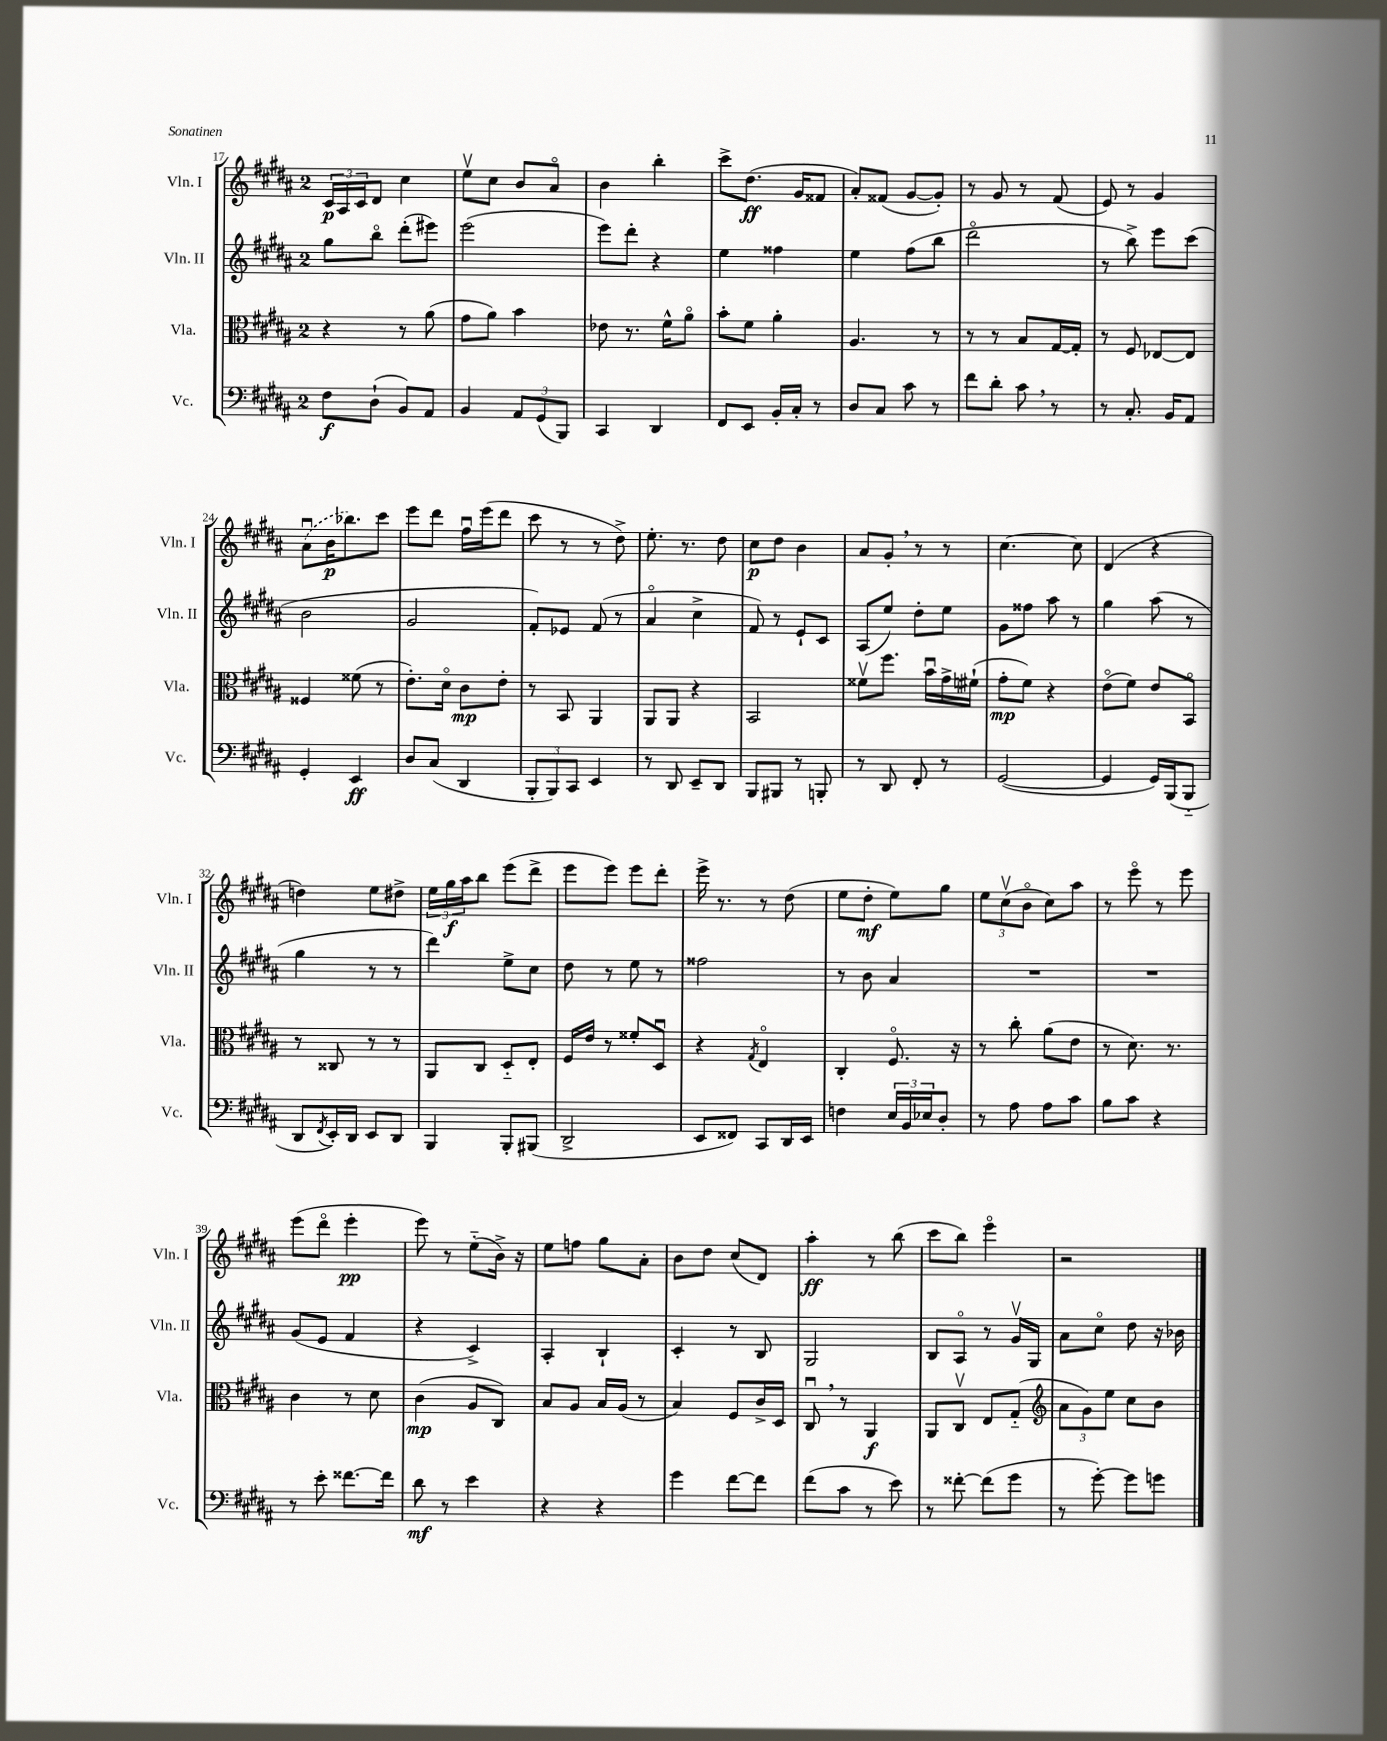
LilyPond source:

<<
\new StaffGroup <<
\new Staff = "s0" \with { instrumentName = "Vln. I" shortInstrumentName = "Vln. I" } {
    \clef treble \key b \major \once \override Staff.TimeSignature.style = #'single-digit \time 2/4
    \tuplet 3/2 { cis'16\p ais16 cis'16 } dis'8 cis''4 |
    e''8\upbow cis''8 b'8 ais'8\flageolet |
    b'4 b''4-. |
    cis'''8-> dis''8.\ff( gis'16 fisis'8 |
    ais'8-.) fisis'8( gis'8~ gis'8-.) |
    r8 gis'8 r8 fis'8( |
    e'8) r8 gis'4 |
    \once \slurDashed ais'8\downbow( b'16\p bes''8.) cis'''8 |
    e'''8 dis'''8 fis''16\downbow e'''16( dis'''8 |
    cis'''8 r8 r8 dis''8->) |
    e''8.-. r8. dis''8 |
    cis''8\p dis''8 b'4 |
    ais'8 gis'8-. \breathe r8 r8 |
    cis''4.~ cis''8 |
    dis'4( r4 |
    d''4) e''8 dis''8-> |
    \tuplet 3/2 { e''16 gis''16\f ais''16 } b''8 e'''8( dis'''8-> |
    e'''8 e'''8) e'''8 dis'''8-. |
    e'''16-> r8. r8 dis''8( |
    e''8 dis''8-.\mf e''8) gis''8 |
    \tuplet 3/2 { e''8 cis''8\upbow( b'8\flageolet } cis''8) ais''8 |
    r8 e'''8\flageolet r8 e'''8 |
    e'''8( dis'''8\flageolet e'''4-.\pp |
    e'''8) r8 e''8-_( b'16->) r16 |
    e''8 f''8 gis''8 ais'8-. |
    b'8 dis''8 cis''8( dis'8) |
    ais''4-.\ff r8 b''8( |
    cis'''8 b''8) e'''4\flageolet |
    r2 \bar "|." |
}
\new Staff = "s1" \with { instrumentName = "Vln. II" shortInstrumentName = "Vln. II" } {
    \clef treble \key b \major \once \override Staff.TimeSignature.style = #'single-digit \time 2/4
    gis''8 b''8\flageolet dis'''8-.( eis'''8) |
    e'''2( |
    e'''8) dis'''8-. r4 |
    e''4 fisis''4 |
    e''4 fis''8( b''8 |
    dis'''2\flageolet |
    r8 b''8->) e'''8 cis'''8( |
    b'2 |
    gis'2 |
    fis'8-.) ees'8 fis'8( r8 |
    ais'4\flageolet cis''4-> |
    fis'8) r8 e'8-! cis'8 |
    ais8( e''8) dis''8-. e''8 |
    gis'8 fisis''8 ais''8 r8 |
    gis''4 ais''8( r8 |
    gis''4 r8 r8 |
    dis'''4) e''8-> cis''8 |
    dis''8 r8 e''8 r8 |
    fisis''2 |
    r8 b'8 ais'4 |
    R2 |
    R2 |
    gis'8( e'8 fis'4 |
    r4 cis'4->) |
    ais4-. b4-! |
    cis'4-. r8 b8 |
    gis2 |
    b8 ais8\flageolet r8 gis'16\upbow gis16 |
    ais'8 cis''8\flageolet dis''8 r16 bes'16 \bar "|." |
}
\new Staff = "s2" \with { instrumentName = "Vla." shortInstrumentName = "Vla." } {
    \clef alto \key b \major \once \override Staff.TimeSignature.style = #'single-digit \time 2/4
    r4 r8 ais'8( |
    gis'8 ais'8) b'4 |
    ees'8 r8. fis'16-^ ais'8\flageolet |
    b'8-. fis'8 ais'4-. |
    ais4. r8 |
    r8 r8 b8 gis16~ gis16-. |
    r8 fis8 ees8~ ees8 |
    fisis4 fisis'8( r8 |
    e'8.-.) dis'16\flageolet cis'8\mp e'8-. |
    r8 b,8 ais,4 |
    ais,8 ais,8 r4 |
    b,2 |
    fisis'8\upbow fis''8. b'16\downbow gis'16-> fis'16-!( |
    gis'8-.\mp fis'8) r4 |
    e'8\flageolet( fis'8) e'8 b,8\flageolet |
    r8 cisis8 r8 r8 |
    ais,8 cis8 dis8-_ e8-. |
    fis16 e'16 r8 fisis'8-. dis8\downbow |
    r4 \acciaccatura { gis8 } e4\flageolet |
    cis4-. fis8.\flageolet r16 |
    r8 cis''8-. ais'8( e'8 |
    r8 dis'8.) r8. |
    cis'4 r8 dis'8 |
    cis'4\mp( ais8 cis8) |
    b8 ais8 b16 ais16( r8 |
    b4) fis8 cis'16-> dis16 |
    cis8\downbow \breathe r8 ais,4\f |
    ais,8 cis8\upbow e8 gis8-_( |
    \clef treble \tuplet 3/2 { ais'8 gis'8) e''8 } cis''8 b'8 \bar "|." |
}
\new Staff = "s3" \with { instrumentName = "Vc." shortInstrumentName = "Vc." } {
    \clef bass \key b \major \once \override Staff.TimeSignature.style = #'single-digit \time 2/4
    fis8\f dis8-!( b,8) ais,8 |
    b,4 \tuplet 3/2 { ais,8 gis,8( b,,8) } |
    cis,4 dis,4 |
    fis,8 e,8 b,16-. cis16-. r8 |
    dis8 cis8 cis'8 r8 |
    fis'8 dis'8-. cis'8 \breathe r8 |
    r8 cis8.-. b,16 ais,8 |
    gis,4-. e,4\ff |
    dis8 cis8( dis,4 |
    \tuplet 3/2 { b,,8-. b,,8) cis,8 } e,4 |
    r8 dis,8 e,8-- dis,8 |
    b,,8 bis,,8 r8 b,,8-. |
    r8 dis,8 fis,8-. r8 |
    gis,2~( |
    gis,4 gis,16) b,,16( b,,8-_ |
    dis,8 \acciaccatura { fis,8 } e,16-.) dis,16 e,8 dis,8 |
    b,,4 b,,8-. bis,,8( |
    dis,2-> |
    e,8 fisis,8) cis,8 dis,16 e,16 |
    f4 \tuplet 3/2 { e16 b,16 ees16 } dis8-. |
    r8 ais8 ais8 cis'8 |
    b8 cis'8 r4 |
    r8 e'8-. fisis'8.~ fisis'16 |
    dis'8\mf r8 e'4 |
    r4 r4 |
    gis'4 fis'8~ fis'8 |
    fis'8( cis'8 r8 e'8) |
    r8 fisis'8~-. fisis'8( gis'8 |
    r8 gis'8~-.) gis'8 g'8 \bar "|." |
}
>>
>>
\layout { \context { \Score currentBarNumber = #17 } }
